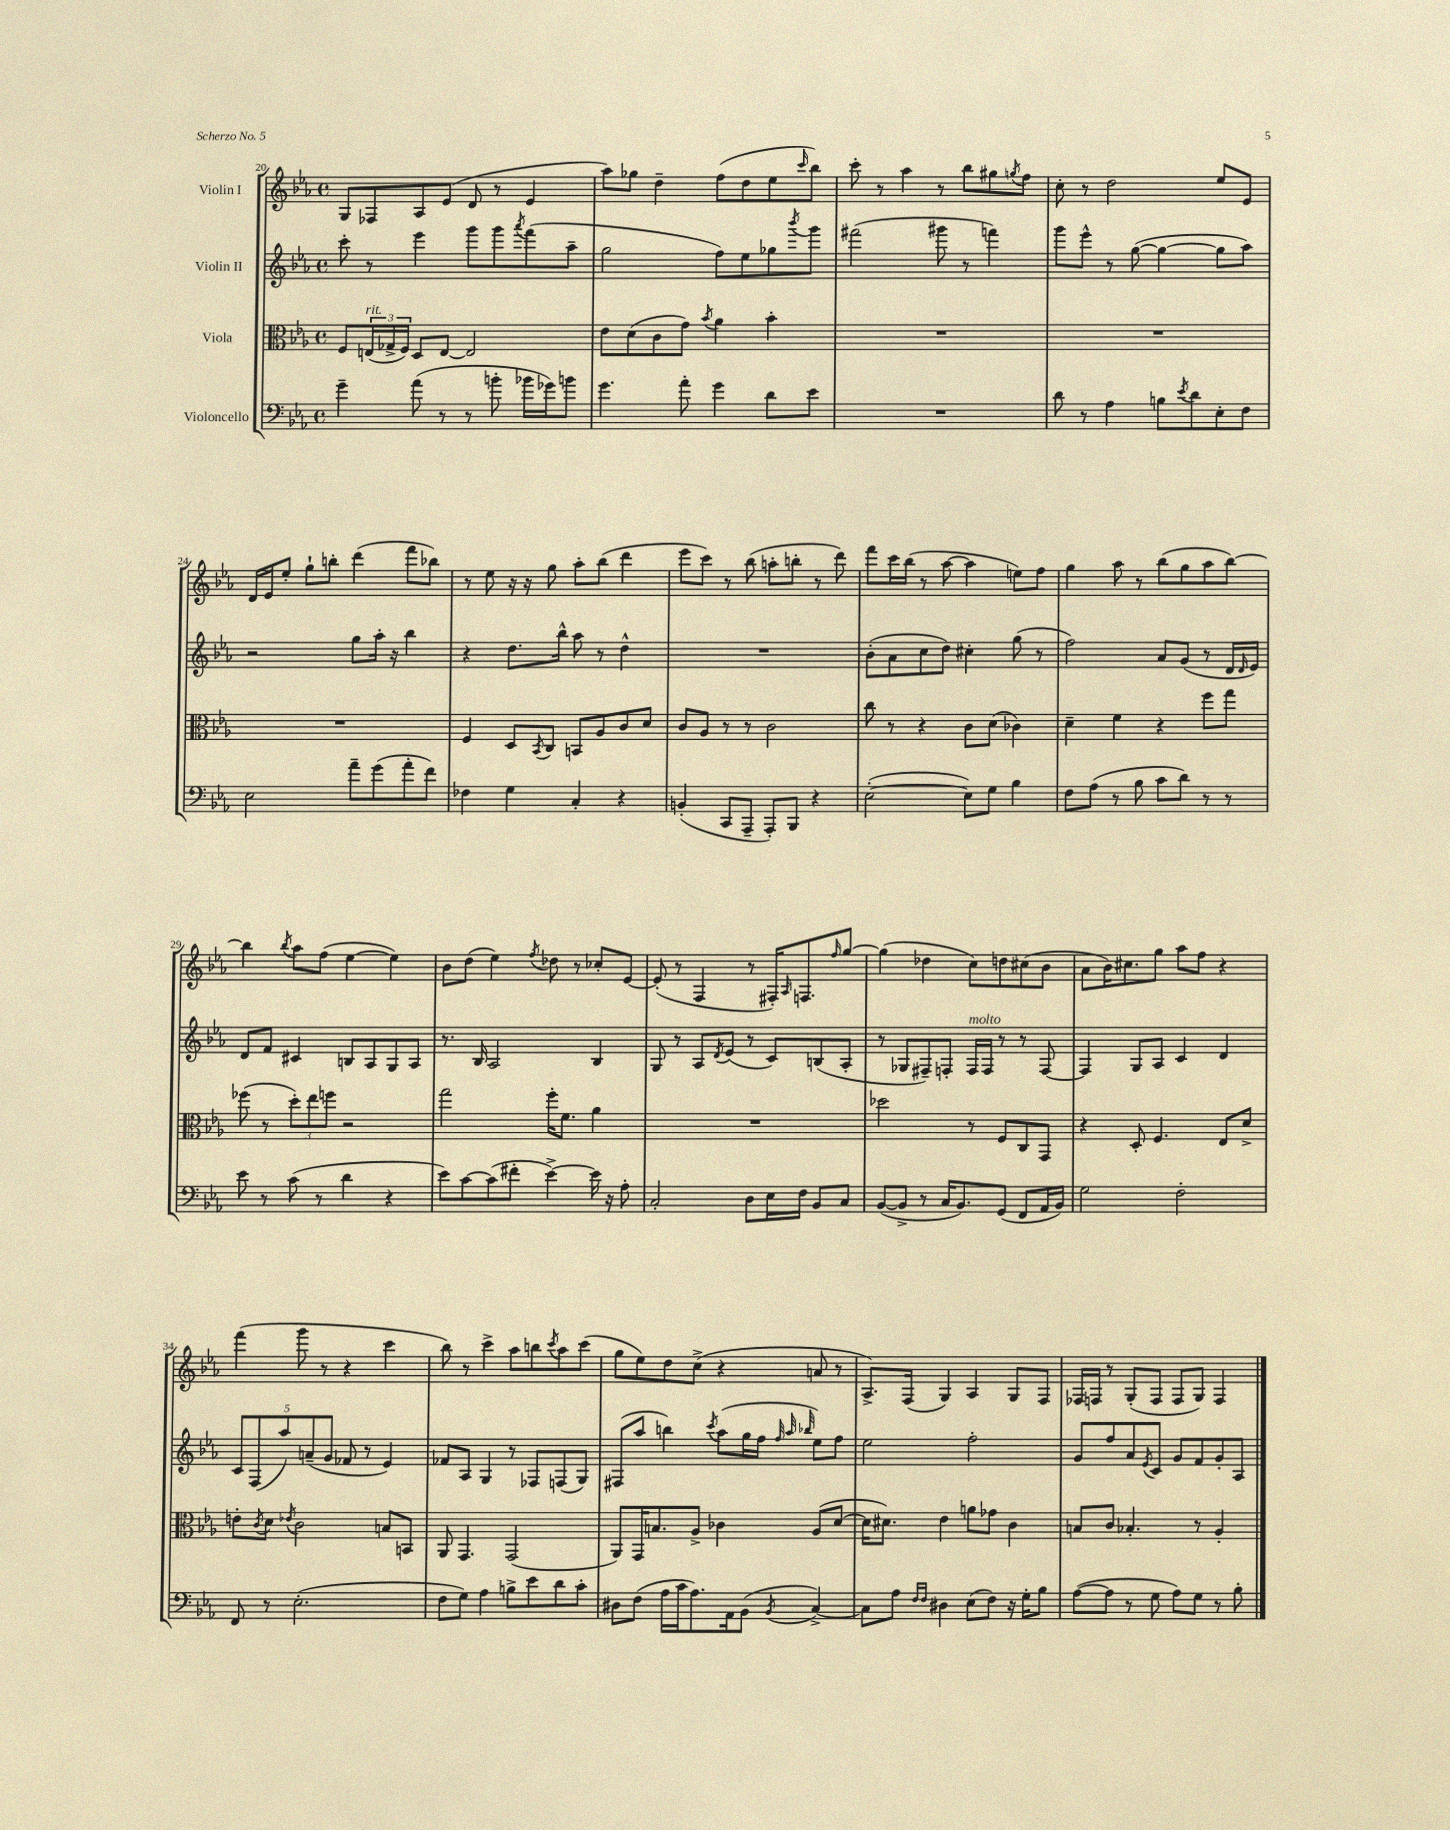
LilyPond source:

<<
\new StaffGroup <<
\new Staff = "s0" \with { instrumentName = "Violin I" } {
    \clef treble \key ees \major \defaultTimeSignature \time 4/4
    g8 fes8 aes8 ees'8( d'8 r8 ees'4 |
    aes''8) ges''8 d''4-- f''8( d''8 ees''8 \grace { c'''16 } bes''8) |
    c'''8-. r8 aes''4 r8 bes''8 gis''8 \acciaccatura { g''8 } f''8 |
    c''8-. r8 d''2 ees''8 ees'8 |
    d'16 ees'16 ees''8-. g''8-! b''8-. d'''4( f'''8 bes''8) |
    r8 ees''8 r16 r16 g''8 aes''8-. bes''8( d'''4 |
    ees'''8 c'''8) r8 bes''8( a''8-. b''8-. r8 d'''8) |
    f'''8 c'''16 bes''16( r8 aes''8~ aes''4 e''8) f''8 |
    g''4 aes''8 r8 bes''8( g''8 aes''8 bes''8~) |
    bes''4 \acciaccatura { bes''8 } aes''8 f''8( ees''4~ ees''4) |
    bes'8 d''8( ees''4) \acciaccatura { f''8 } des''8 r8 ces''8-. ees'8~ |
    ees'8-.( r8 f4 r8 fis16-.) \grace { aes16 } f8. \grace { f''16 } g''8~ |
    g''4( des''4 c''8) d''8 cis''8( bes'8 |
    aes'8 bes'16) cis''8. g''8 aes''8 f''8 r4 |
    f'''4( g'''8 r8 r4 c'''4 |
    bes''8) r8 c'''4-> aes''8 b''8 \acciaccatura { c'''8 } aes''8 c'''8( |
    g''8 ees''8) d''8 c''8->( r4 a'8 r8 |
    aes8.->) f16( g4) aes4 g8 f8 |
    fes16 f16 r8 g8-.( f8 f8 g8) f4 \bar "|." |
}
\new Staff = "s1" \with { instrumentName = "Violin II" } {
    \clef treble \key ees \major \defaultTimeSignature \time 4/4
    c'''8-. r8 ees'''4 g'''8 g'''8 \acciaccatura { aes'''8 } f'''8( aes''8-- |
    g''2 f''8) ees''8 ges''8 \acciaccatura { bes'''8 } g'''8 |
    fis'''2( gis'''8 r8 f'''4) |
    g'''8 ees'''8-^ r8 g''8~( g''4~ g''8 aes''8) |
    r2 g''8 aes''16-. r16 bes''4 |
    r4 d''8. bes''16-^ aes''8 r8 d''4-^ |
    R1 |
    bes'8-.( aes'8 c''8 d''8) cis''4-. g''8( r8 |
    f''2) aes'8 g'8( r8 d'16 \grace { d'16 } ees'16) |
    d'8 f'8 cis'4 b8 aes8 g8 aes8 |
    r8. bes16 aes2 bes4 |
    g8 r8 aes8 \acciaccatura { d'8 } ees'8( r8 c'8) b8( aes8-. |
    r8 ges8 fis8--) f8-. f16^\markup { \italic "molto" } f16 r8 r8 f8~ |
    f4 g8 aes8 c'4 d'4 |
    \tuplet 5/4 { c'8 f8( aes''8) a'8--( g'8 } fes'8 r8 ees'4) |
    fes'8 aes8 g4 r8 fes8 f8( g8) |
    fis8( aes''8 b''4) \acciaccatura { c'''8 } aes''8( g''16 f''16 \grace { f''32 aes''32 bes''32 } ees''8) f''8 |
    ees''2 f''2-. |
    g'8 f''8 aes'8 \acciaccatura { ees'8 } c'8 g'8 f'8 g'8-. aes8 \bar "|." |
}
\new Staff = "s2" \with { instrumentName = "Viola" } {
    \clef alto \key ees \major \defaultTimeSignature \time 4/4
    f8 \tuplet 3/2 { e16^\markup { \italic "rit." }( ges16-> f16) } d8 e8~ e2 |
    ees'8 d'8( c'8 g'8) \acciaccatura { bes'8 } aes'4 bes'4-. |
    R1 |
    R1 |
    R1 |
    f4 d8 \acciaccatura { bes,8 } c8 b,8 aes8 c'8 d'8 |
    c'8 aes8 r8 r8 c'2 |
    c''8 r8 r4 c'8 d'8( ces'4) |
    d'4-- f'4 r4 f''8 g''8 |
    fes''8( r8 \tuplet 3/2 { d''8-.) ees''8 f''8 } r2 |
    g''2 f''16-. f'8. aes'4 |
    R1 |
    des''2 r8 f8 c8 g,8 |
    r4 d8-. f4. ees8 d'8-> |
    e'8-. \acciaccatura { c'8 } d'8 \acciaccatura { ees'8 } c'2 b8 b,8 |
    aes,8 g,4. g,2( |
    aes,8) g,16 b8. aes8-> ces'4 aes8( d'8~ |
    d'16 dis'8.) ees'4 a'8 ges'8 c'4 |
    b8 c'8 bes4.-. r8 aes4-. \bar "|." |
}
\new Staff = "s3" \with { instrumentName = "Violoncello" } {
    \clef bass \key ees \major \defaultTimeSignature \time 4/4
    g'4-- aes'8( r8 r8 b'8-. bes'16 ges'16) b'8 |
    g'4. aes'8-. g'4 d'8 ees'8 |
    R1 |
    d'8 r8 aes4 b8 \acciaccatura { ees'8 } d'8 ees8-. f8 |
    ees2 aes'8-- g'8( aes'8-. f'8) |
    fes4 g4 c4-. r4 |
    b,4-.( c,8 aes,,8-- aes,,8-.) bes,,8 r4 |
    ees2~-.( ees8) g8 bes4 |
    f8 aes8( r8 bes8 c'8 d'8) r8 r8 |
    ees'8 r8 c'8( r8 d'4 r4 |
    ees'8) c'8~ c'8( fis'8-. ees'4~->) ees'16 r16 aes8-. |
    c2-. d8 ees16 f16 bes,8 c8 |
    bes,8~( bes,8-> r8 c16 bes,8.) g,8( f,8 aes,16 bes,16) |
    g2 f2-. |
    f,8 r8 ees2.-.( |
    f8 g8) aes4 b8-> ees'8 d'8 c'8-. |
    dis8 f8( aes16 c'16 aes8.) aes,16 bes,8( \acciaccatura { bes,8 } c4~->) |
    c8 aes8 \grace { f16 f16 } dis4 ees8( f8) r16 g16-. bes8 |
    aes8~( aes8 r8 g8 aes8) g8 r8 bes8-. \bar "|." |
}
>>
>>
\layout { \context { \Score currentBarNumber = #20 } }
